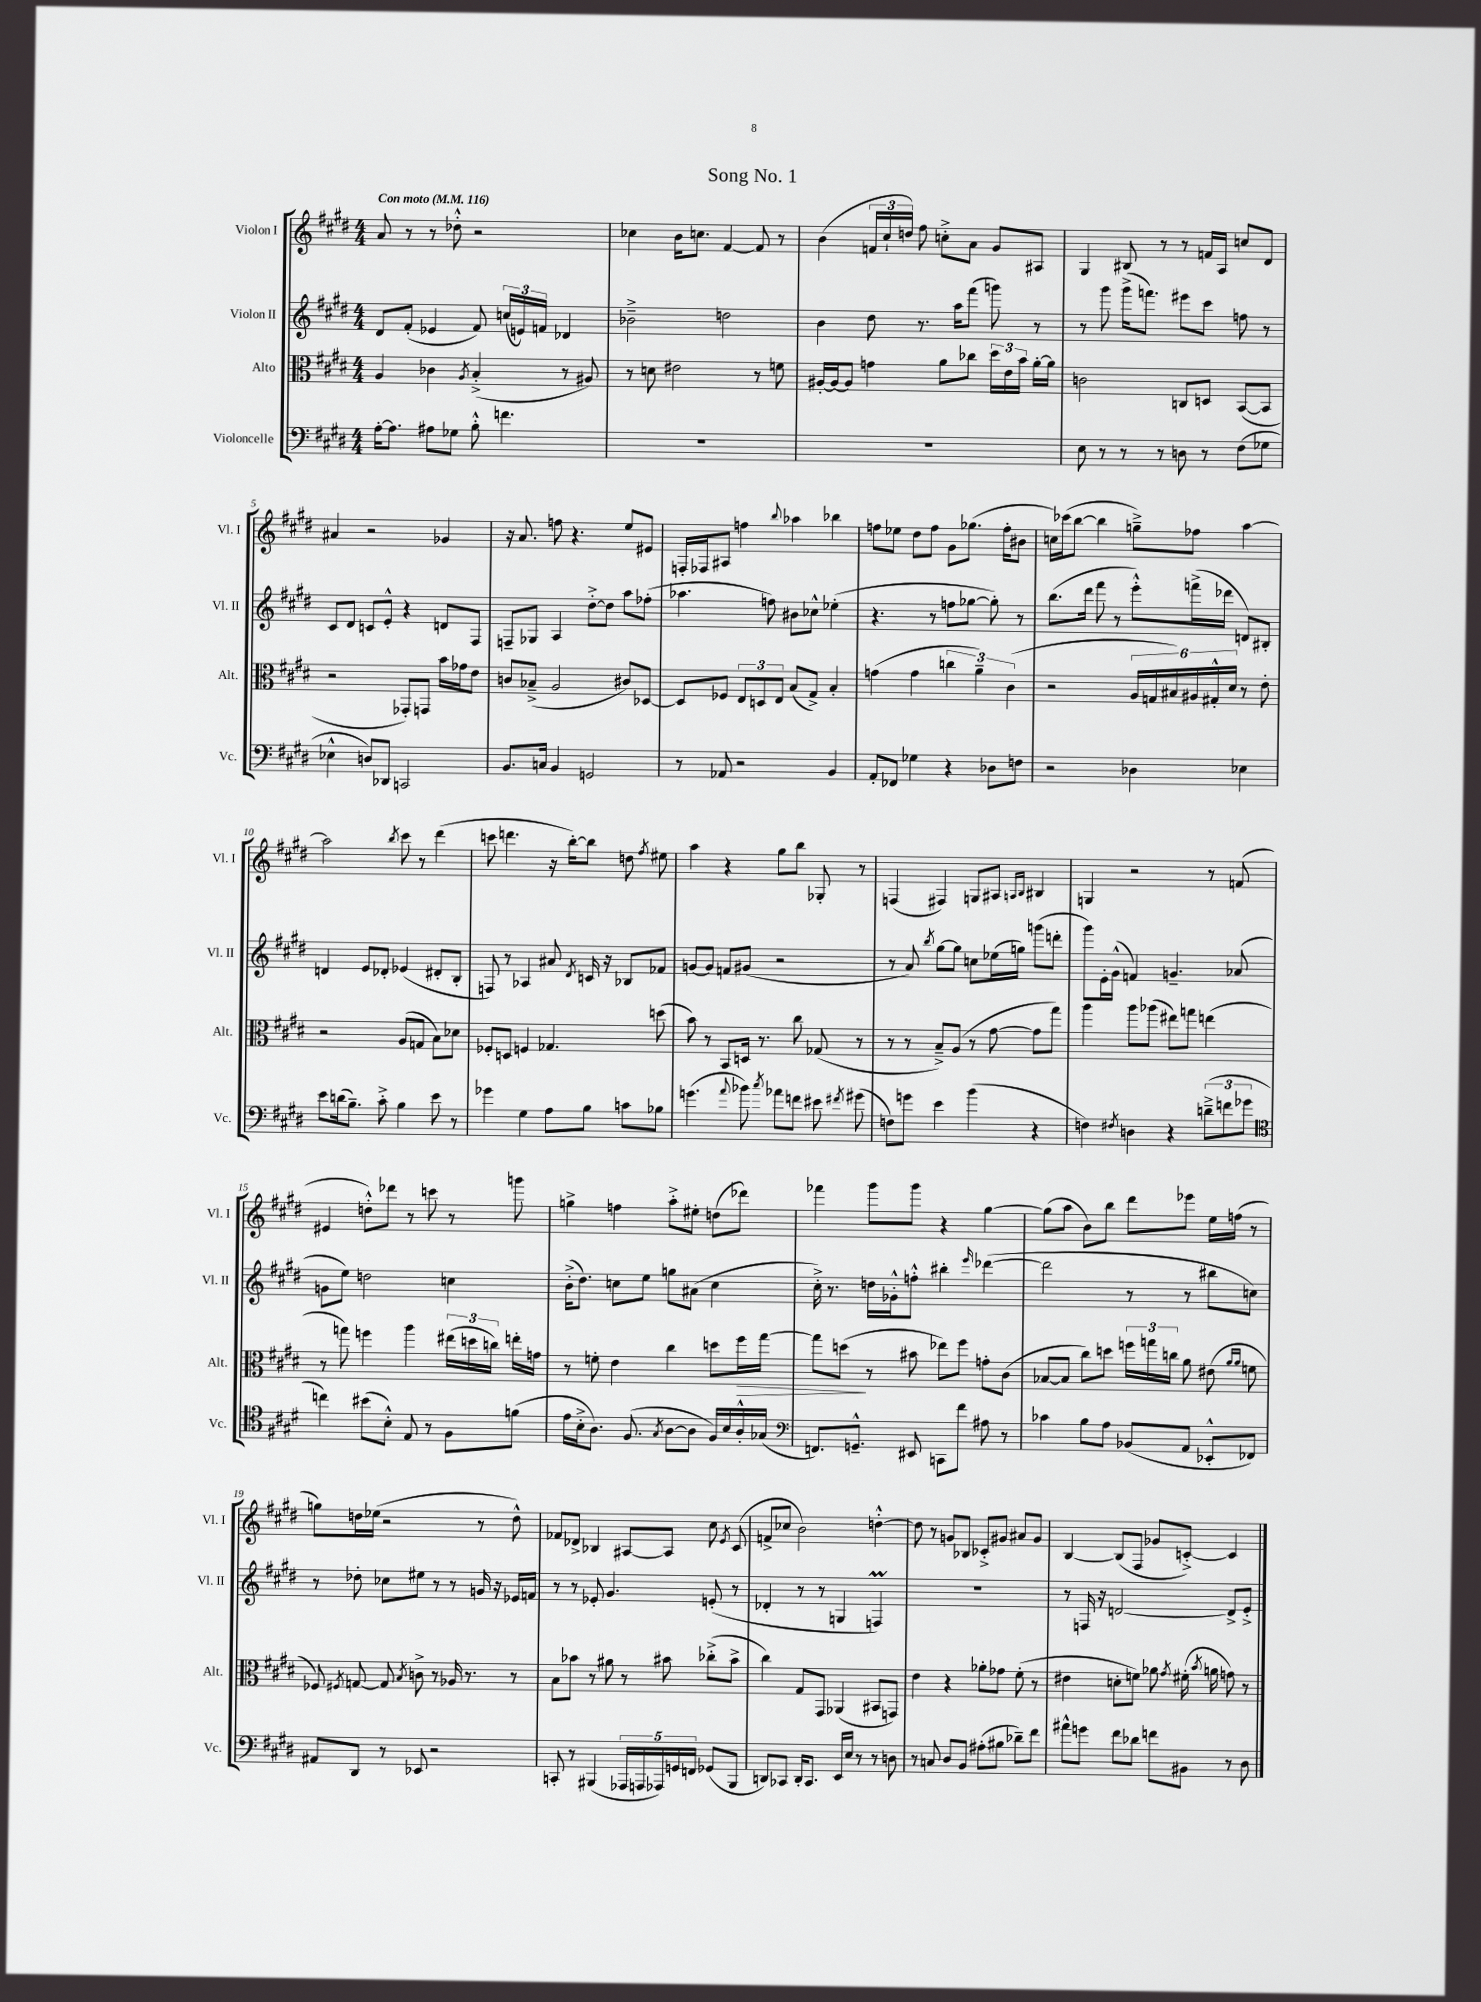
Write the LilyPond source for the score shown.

\header { title = "Song No. 1" }
<<
\new StaffGroup <<
\new Staff = "s0" \with { instrumentName = "Violon I" shortInstrumentName = "Vl. I" } {
    \clef treble \key e \major \numericTimeSignature \time 4/4 \tempo "Con moto" 4 = 116
    \autoBeamOff a'8 r8 r8 des''8-.-^ r2 |
    ces''4 b'16[ c''8.] fis'4~ fis'8 r8 |
    b'4( \tuplet 3/2 { f'16[ cis''16-! d''16]) } fis''8 c''8[-.-> a'8] gis'8[ ais8] |
    gis4 bis8 r8 r8 f'16[ a16] c''8[ dis'8] |
    ais'4 r2 ges'4 |
    r16 a'8. f''8 r4. e''8[ eis'8] |
    f16[-. fes16 ais8] f''4 \appoggiatura { b''8 } aes''4 bes''4 |
    f''8[ ees''8] dis''8[ f''8] gis'8[ ges''8.]( f''16[-. bis'8] |
    c''16[) ces'''16( b''8]~ b''4 g''8[--->) fes''8] a''4~ |
    a''2 \acciaccatura { b''8 } cis'''8 r8 dis'''4( |
    c'''8 d'''4. r16 b''16[~-.) b''8] d''8 \acciaccatura { fis''8 } eis''8 |
    a''4 r4 gis''8[ b''8] ges8-. r8 |
    f4( fis4) g8[ ais8] \grace { a16[ b16] } bis4 |
    g4 r2 r8 f'8( |
    eis'4 d''8[-.-^) des'''8] r8 c'''8 r8 g'''8 |
    g''4-> f''4 a''8[-.-> eis''8]-. d''8[( des'''8]) |
    fes'''4 gis'''8[ gis'''8] r4 gis''4~ |
    gis''8[( a''8] b'8[) b''8] dis'''8[ ees'''8] e''16[ f''16]( r8 |
    g''8[) d''16 ees''16]( r2 r8 d''8-^) |
    fes'8[ des'8]-> bes4 ais8[~ ais8] cis''8 \acciaccatura { e'8 } cis'8( |
    f'8[-> ces''8] b'2) d''4~-.-^ |
    d''8 r8 g'8[ bes8] ces'8[-.-> gis'8] ais'8[ gis'8] |
    b4~ b8[( fis8] ges'8[ c'8]~-.->) c'4 \bar "|." |
}
\new Staff = "s1" \with { instrumentName = "Violon II" shortInstrumentName = "Vl. II" } {
    \clef treble \key e \major \numericTimeSignature \time 4/4
    \autoBeamOff dis'8[ fis'8]-.( ees'4 fis'8) \tuplet 3/2 { c''16[( e'16) f'16] } des'4 |
    bes'2---> d''2 |
    b'4 dis''8 r8. a''16[ fis'''8]( g'''8) r8 |
    r8 gis'''8 gis'''16[->( f'''8.]) eis'''8[ cis'''8] f''8 r8 |
    cis'8[ dis'8] c'8[ e'8]-.-^ r4 d'8[ fis8] |
    f8[-- ges8] a4 dis''8[~-.-> dis''8] a''8[ fes''8]-.( |
    aes''4. f''8) bis'8[ ces''8]-^ ees''4-.( |
    r4. r8 f''8[ ges''8]~ ges''8-.) r8 |
    b''8.[( dis'''16] fis'''8 r8 e'''8[-.-^) f'''16->( des'''16] d'8[) bis8]-. |
    d'4 e'8[ des'8]-. ees'4( dis'8[-. b8]-. |
    f8) r8 aes4 ais'8 \acciaccatura { dis'8 } c'16 r16 bes8[ fes'8] |
    g'8[~ g'8] f'8[ gis'8]( r2 |
    r8 a'8) \acciaccatura { b''8 } gis''8[~ gis''8] c''8[ ees''16( g''16]) g'''8[( d'''8]-. |
    gis'''8[) e'16-. gis'16]-^( f'4) g'4.-- aes'8( |
    g'8[ e''8]) d''2 c''4 |
    b'16[-.->( dis''8.]) c''8[ e''8] g''8[ ais'8]( c''4 |
    cis''16-.->) r8. d''16[ ges'16-.-^ f''8]-.-^ bis''4-. \grace { e'''16 } des'''4~( |
    des'''2 r8 r8 bis''8[ c''8]) |
    r8 des''8-. ces''8[ eis''8] r8 r8 g'16 r16 ees'16[ f'16] |
    r8 r8 ees'8-. gis'4. e'8-.( r8 |
    des'4-. r8 r8 g4 f4\prall) |
    R1 |
    r8 f16 r16 d'2~ d'8[-> e'8]-.-> \bar "|." |
}
\new Staff = "s2" \with { instrumentName = "Alto" shortInstrumentName = "Alt." } {
    \clef alto \key e \major \numericTimeSignature \time 4/4
    \autoBeamOff a4 ces'4 \acciaccatura { a8 } b4-.->( r8 ais8) |
    r8 d'8 eis'2 r8 f'8 |
    ais16[~-. ais16~ ais8] g'4 a'8[ ces''8] \tuplet 3/2 { dis''16[ e'16 b'16] } a'16[~-. a'16] |
    c'2 c8[ d8] b,8[~( b,8] |
    r2 ges,8[-.) g,8] b'16[ ges'16 e'8] |
    c'8[ bes8]--->( a2 cis'8[) des8]~ |
    des8[ fes8] \tuplet 3/2 { e8[ d8 e8] } b8[( gis8]->) b4-. |
    g'4( g'4 \tuplet 3/2 { c''4 a'4--) cis'4( } |
    r2 \tuplet 6/4 { a16[ g16 bis16) ais16 gis16-.-^ dis'16] } r8 e'8-. |
    r2 a8[( g8] b8[) des'8] |
    fes8[-. d8] f4 ges4. d''8( |
    b'8) r8 b,8[ d16] r8. cis''8 ges8( r8 |
    r8 r8 b8[--->) a8]( r8 gis'8~ gis'8[ gis''8]) |
    a''4 a''8[ aes''8]( eis''8[) g''8] e''4( |
    r8 g''8) f''4 a''4 \tuplet 3/2 { eis''16[( d''16 c''16]) } e''16[-. g'16] |
    r8 f'8-. e'4 cis''4 d''8[ fis''16\> gis''16]~ |
    gis''8[ d''8]\!( r8 bis'8 ees''8[) fis''8] g'8[-. cis'8]( |
    bes8[~ bes8] cis''8[) d''8] \tuplet 3/2 { f''16[ g''16 c''16] } a'8 eis'8( \grace { a'16[ a'16] } f'8 |
    fes8) \acciaccatura { fis8 } g8~ g8 \acciaccatura { b8 } c'8-> r8 aes16 r8. r8 |
    b8[ bes'8] r8 ais'8 r8 bis'8 ces''8[-.->( bis'8]-> |
    cis''4) gis8[ gis,8] aes,4( bis,8[ g,8]) |
    e'4 r4 aes'8[-. ges'8] fis'8-.( r8 |
    eis'4 d'8[-. f'8]) aes'8 \acciaccatura { gis'8 } fis'16-.( \acciaccatura { b'8 } a'16 g'8) r8 \bar "|." |
}
\new Staff = "s3" \with { instrumentName = "Violoncelle" shortInstrumentName = "Vc." } {
    \clef bass \key e \major \numericTimeSignature \time 4/4
    \autoBeamOff a16[~-. a8.] ais8[ ges8] b8-.-^ f'4. |
    R1 |
    R1 |
    e8 r8 r8 r8 d8 r8 fis8[( ges8] |
    ees4-^ d8[) des,8] c,2 |
    b,8.[ c16] b,4 g,2 |
    r8 aes,8 r2 b,4 |
    a,8[-. fes,8] ges4 r4 des8[ f8] |
    r2 des4 ees4 |
    e'8[ d'16( b8.]--) cis'8-.-> b4 e'8 r8 |
    ges'4 gis4 a8[ b8] c'8[ bes8] |
    g'4.( \appoggiatura { a'8 } bes'8) \acciaccatura { cis''8 } aes'8[ f'8] eis'8 \acciaccatura { fis'8 } gis'8( |
    f8[) g'8] e'4 b'4( r4 |
    f4) \acciaccatura { fis8 } d4 r4 \tuplet 3/2 { d'8[--->( f'8 ges'8] } |
    \clef tenor c''4) bis'8[( b8]-.-^) e8 r8 fis8[ f'8]( |
    e'16[ b16-.-> a8.]) fis8.( \acciaccatura { gis8 } a8[~ a8] fis16[) b16 a16-.-^ ges16]( |
    \clef bass f,8.[) g,8.]---^ eis,8 c,8[ fis'8] ais8 r8 |
    ces'4 b8[ a8] bes,8[( a,8] ees,8[-.-^ fes,8]) |
    ais,8[ dis,8] r8 ees,8 r2 |
    c,8-. r8 bis,,4( \tuplet 5/4 { aes,,16[ a,,16 aes,,16) g,16 f,16] } ges,8[( bis,,8] |
    d,8[) ces,8] d,16[-. ces,8.] e,16[ e16] r8 r8 d8 |
    r8 c8 dis8[ b,8] ais8[-.( bis8] des'8[--) fis'8] |
    ais'8[-^ g'8] fis'8[ des'8] f'8[ bis,8] r8 dis8 \bar "|." |
}
>>
>>
